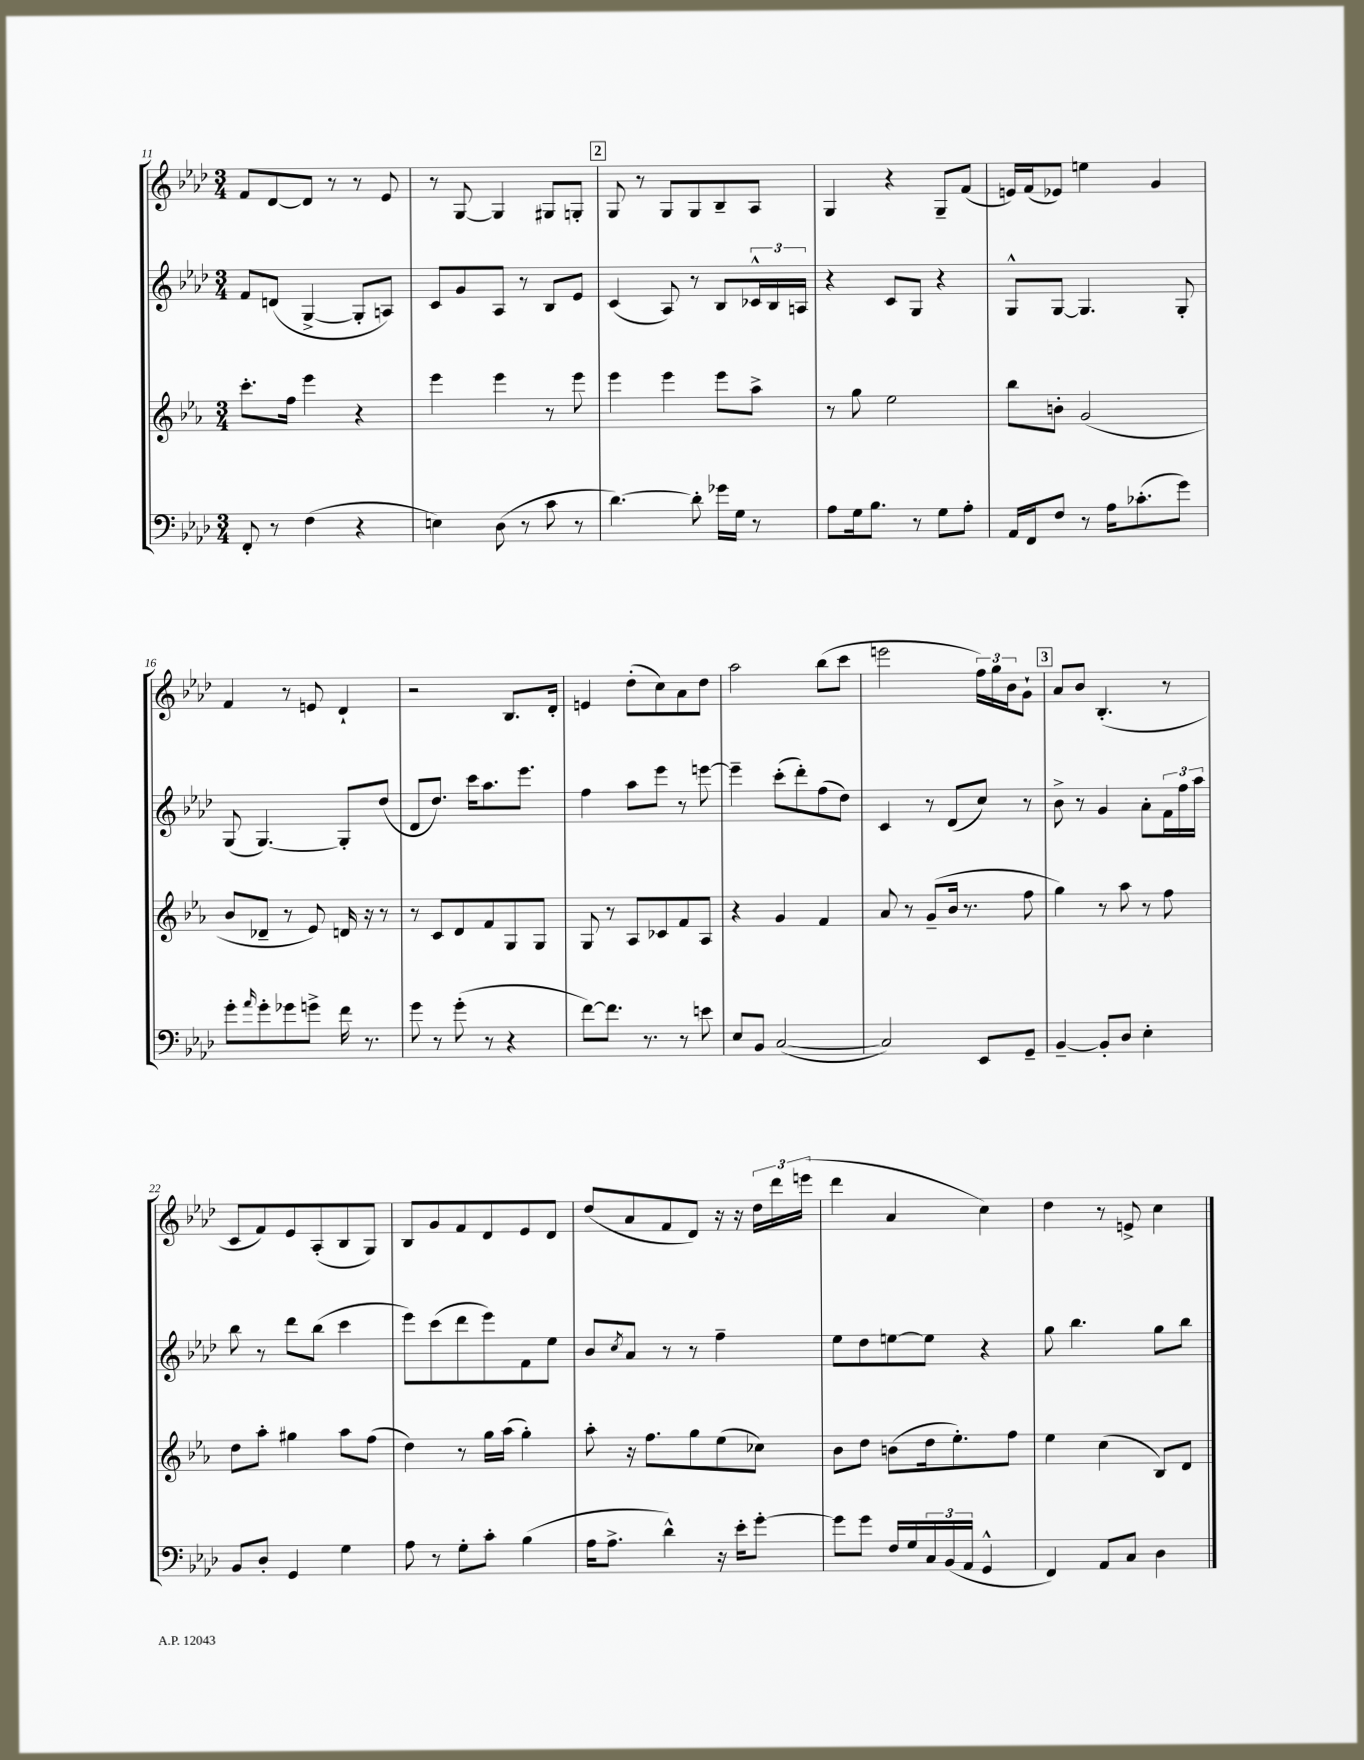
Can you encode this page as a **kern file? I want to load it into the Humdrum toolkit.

**kern	**kern	**kern	**kern
*staff4	*staff3	*staff2	*staff1
*clefF4	*clefG2	*clefG2	*clefG2
*k[b-e-a-d-]	*k[b-e-a-]	*k[b-e-a-d-]	*k[b-e-a-d-]
*M3/4	*M3/4	*M3/4	*M3/4
8FF'	8.ccc'	8f	8f
8r	.	(8d	[8d-
.	16ff	.	.
(4F	4eee-	[4G^	8d-]
.	.	.	8r
4r	4r	8G']	8r
.	.	8A)	8e-
=	=	=	=
4E)	4eee-	8c	8r
.	.	8g	[8G
(8D-	4eee-	8A-	4G]
8r	.	8r	.
8c	8r	8B-	8G#
8r	8eee-	8e-	8G'
=	=	=	=
[4.d-)	4eee-	(4c	8G
.	.	.	8r
.	4eee-	8A-)	8G
8d-']	.	8r	8G
16g-	8eee-	8B-	8B-~
16G	.	.	.
8r	8aa-^	24c-^^	8A-
.	.	24B-	.
.	.	24A	.
=	=	=	=
8A-	8r	4r	4G
16G	8gg	.	.
8.B-	.	.	.
.	2ee-	8c	4r
8r	.	8G	.
8G	.	4r	8G~
8A-'	.	.	(8f
=	=	=	=
16AA-	8bb-	8G^^	16e)
16FF	.	.	(16f
8F	8b'	[8G	8e-)
8r	(2g	4.G]	4ee
16A-	.	.	.
(8.c-'	.	.	.
.	.	.	4g
8g)	.	8G'	.
=	=	=	=
8g'	8b-	(8G	4f
16qqa-	.	.	.
8g'	8d-~	[4.G)	.
8g-	8r	.	8r
8g^	8e-)	.	8e
16f	16d	8G']	4d-`
8.r	16r	.	.
.	8r	(8dd-	.
=	=	=	=
8g	8r	8d-	2r
8r	8c	8.dd-)	.
(8g'	8d	.	.
.	.	16ccc	.
8r	8f	8.aa-	.
4r	8G	.	8.B-
.	.	8.eee-	.
.	8G	.	.
.	.	.	16d-'
=	=	=	=
[8f)	8G	4ff	4e
8.f]	8r	.	.
.	8A-	8aa-	(8dd-'
8.r	.	.	.
.	8c-	8eee-	8cc)
8r	8f	8r	8a-
8e	8A-	[8eee	8dd-
=	=	=	=
8E-	4r	4eee~]	2aa-
8BB-	.	.	.
([2C	4g	(8ccc'	.
.	.	8ddd-')	.
.	4f	(8ff	(8bb-
.	.	8dd-)	8ccc
=	=	=	=
2C])	8a-	4c	2eee
.	8r	.	.
.	(8g~	8r	.
.	16b-	(8d-	.
.	8.r	.	.
8EE-	.	8cc)	24ff)
.	.	.	24gg
.	.	.	24b-
8GG~	8ff	8r	8g`
=	=	=	=
[4BB-~	4gg)	8b-^	8a-
.	.	8r	8b-
8BB-']	8r	4g	(4.B-'
8D-	8aa-	.	.
4E-'	8r	8a-'	.
.	8ff	24f	8r
.	.	24ff	.
.	.	24aa-	.
=	=	=	=
8BB-	8dd	8bb-	8c
8D-'	8aa-'	8r	8f)
4GG	4gg#	8ddd-	8e-
.	.	(8bb-	(8A-'
4G	8aa-	4ccc	8B-
.	(8ff	.	8G)
=	=	=	=
8A-	4dd)	8eee-)	8B-
8r	.	(8ccc	8g
8G'	8r	8ddd-	8f
8c'	16gg	8eee-)	8d-
.	(16aa-	.	.
(4B-	4gg')	8f	8e-
.	.	8ee-	8d-
=	=	=	=
16A-	8aa-'	8b-	(8dd-
8.A-^	.	.	.
.	.	8qcc	.
.	16r	8a-	8a-
.	8.ff	.	.
4d-^^)	.	8r	8f
.	8gg	8r	8d-)
16r	(8ee-	4ff~	16r
16e-'	.	.	16r
[8g'	8cc-)	.	24dd-
.	.	.	24ddd-
.	.	.	(24eee
=	=	=	=
8g]	8b-	8ee-	4ddd-
8g	8dd	8dd-	.
16F	(8b	[8ee	4a-
16G	.	.	.
24C	16dd	8ee]	.
(24BB-	.	.	.
.	8.ee-')	.	.
24AA-	.	.	.
4GG^^	.	4r	4cc)
.	8ff	.	.
=	=	=	=
4FF)	4ee-	8gg	4dd-
.	.	4.bb-	.
8AA-	(4cc	.	8r
8C	.	.	8e^
4D-	8B-)	8gg	4cc
.	8d	8bb-	.
==	==	==	==
*-	*-	*-	*-
